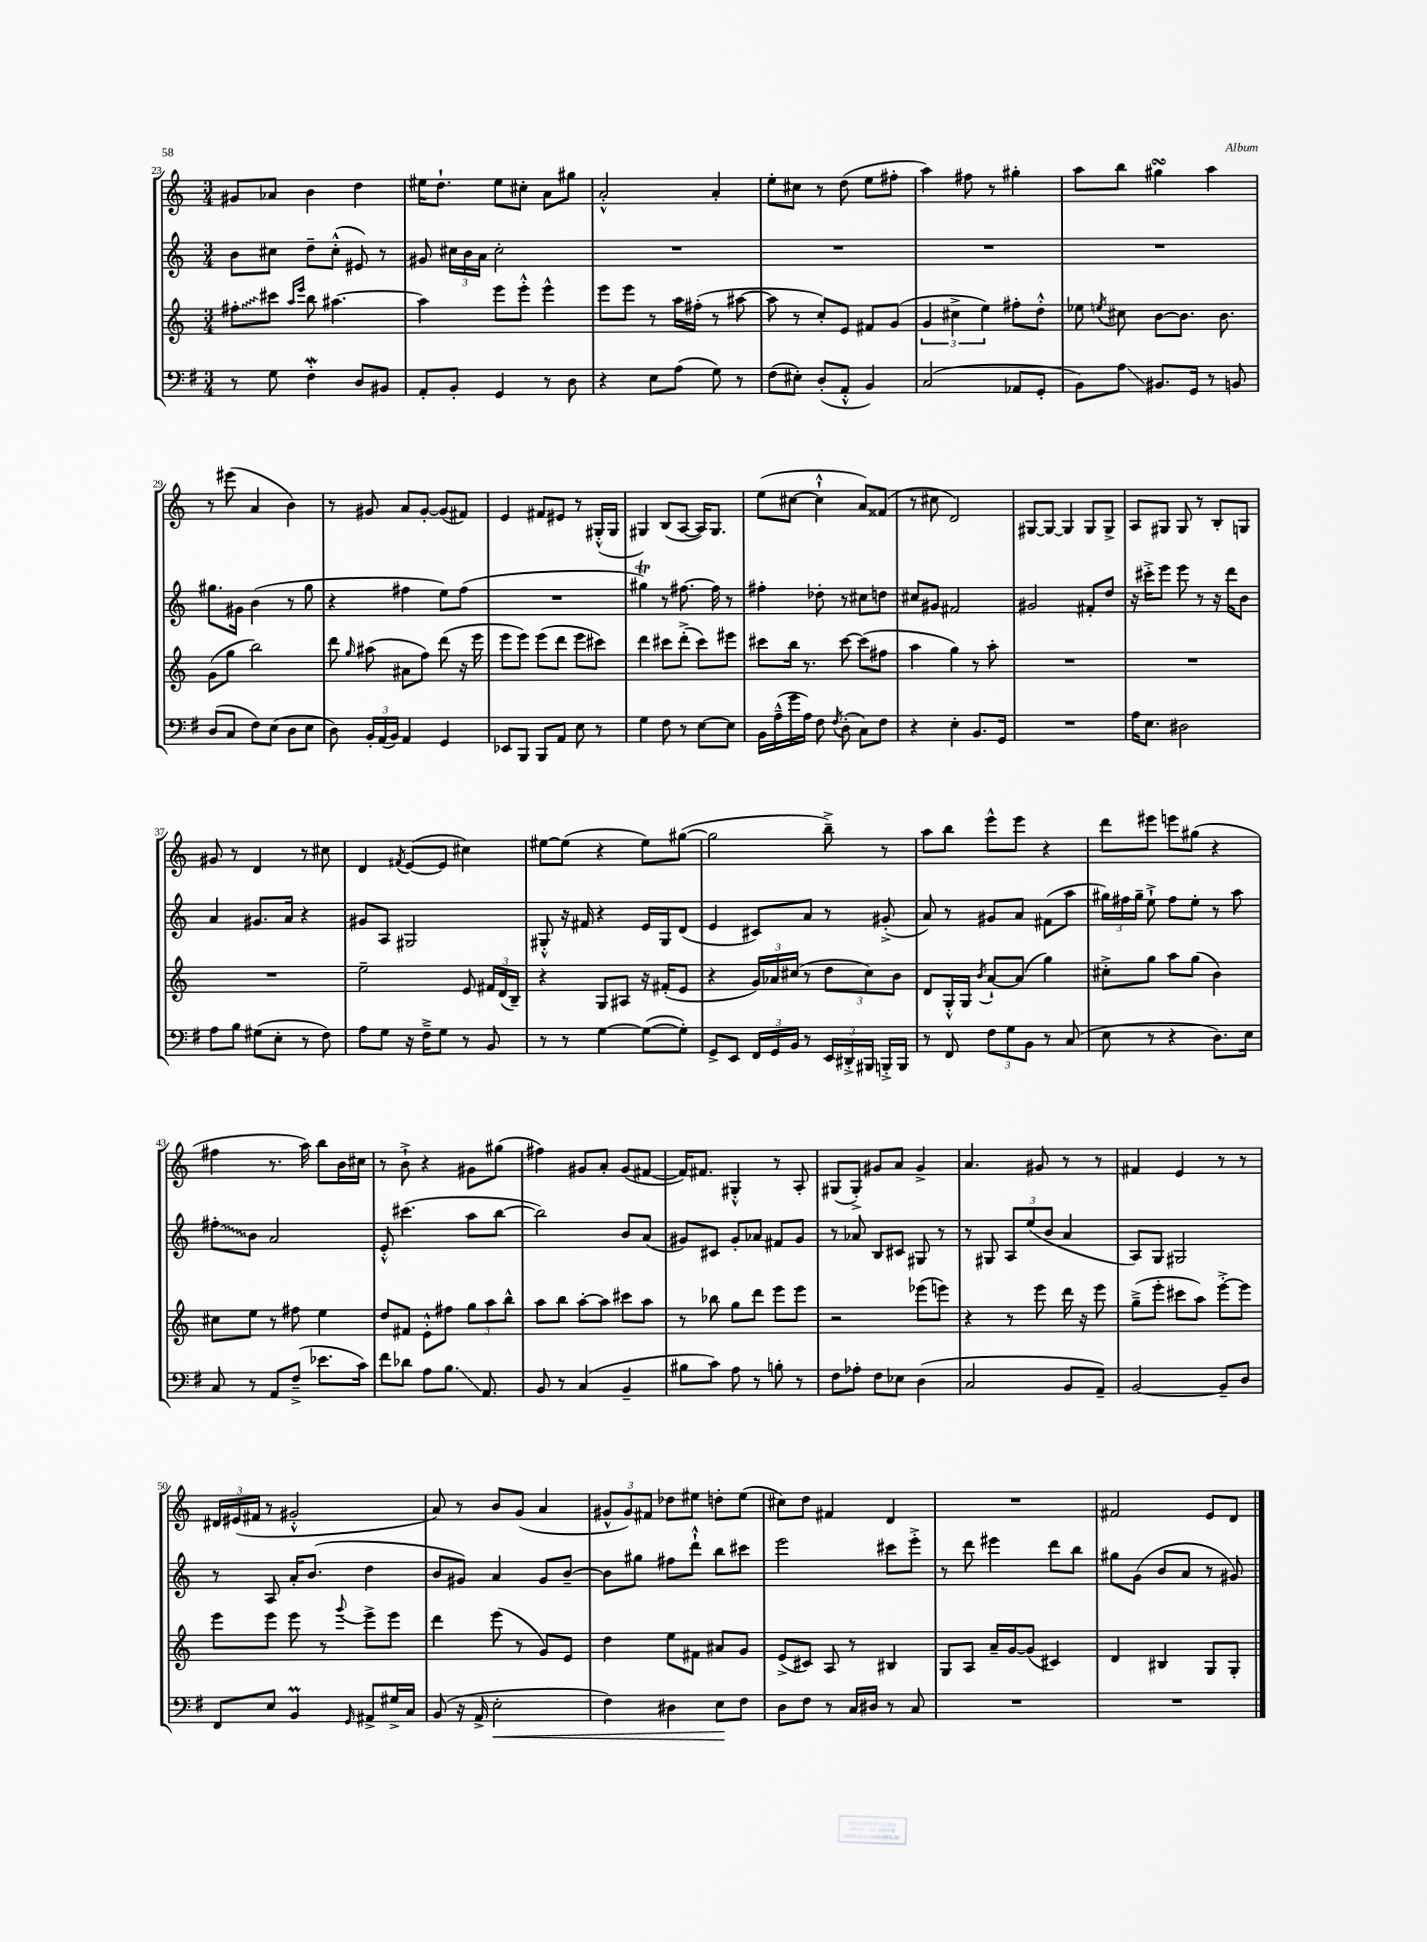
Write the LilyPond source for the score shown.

<<
\new StaffGroup <<
\new Staff = "s0" {
    \clef treble \key c \major \numericTimeSignature \time 3/4
    \autoBeamOff gis'8[ aes'8] b'4 d''4 |
    eis''16[ d''8.]-! eis''8[ cis''8]-. a'8[ gis''8] |
    a'2-.-^ a'4-. |
    e''8[-. cis''8] r8 d''8( e''8[ fis''8]-. |
    a''4) fis''8 r8 gis''4-. |
    a''8[ b''8] gis''4\turn a''4 |
    r8 eis'''8( a'4 b'4) |
    r8 gis'8 a'8[ gis'8]~-. gis'8[( fis'8]) |
    e'4 fis'8[ eis'8] r8 gis16[-.-^( gis16] |
    gis4) b8[( a8]~ a16[) gis8.] |
    e''8[( cis''8]~ cis''4-!-^ a'8[) fisis'8]( |
    r8 cis''8 d'2) |
    gis8[~ gis8]~ gis4 gis8[ gis8]-> |
    a8[ gis8] gis8 r8 b8[-. g8] |
    gis'8 r8 d'4 r8 cis''8 |
    d'4 \acciaccatura { fis'8 } e'8[~( e'8] cis''4) |
    eis''8[~ eis''8]( r4 eis''8[) gis''8]~( |
    gis''2 b''8--->) r8 |
    a''8[ b''8] e'''8[-^ e'''8] r4 |
    d'''8[ eis'''8] e'''8[ gis''8]( r4 |
    fis''4 r8. a''16) b''8[ b'16 cis''16] |
    r8 b'8-!-> r4 gis'8[ gis''8]( |
    fis''4) gis'8[ a'8]-. gis'8[( fis'8]~ |
    fis'16[) fis'8.] gis4-.-^ r8 a8-. |
    gis8[( gis8]-.->) gis'8[ a'8] gis'4-> |
    a'4. gis'8 r8 r8 |
    fis'4 e'4 r8 r8 |
    \tuplet 3/2 { dis'16[ eis'16( fis'16] } r8 gis'2-.-^ |
    a'8) r8 b'8[ g'8]( a'4 |
    \tuplet 3/2 { gis'8[-^ gis'8) fis'8] } des''8[ eis''8] d''8[-. eis''8]( |
    cis''8[) d''8] fis'4 d'4 |
    R2. |
    fis'2 e'8[ d'8] \bar "|." |
}
\new Staff = "s1" {
    \clef treble \key c \major \numericTimeSignature \time 3/4
    \autoBeamOff b'8[ cis''8] d''8[-- cis''8]-.-^( eis'8) r8 |
    gis'8 \tuplet 3/2 { cis''16[ b'16 a'16] } cis''2-. |
    R2. |
    R2. |
    R2. |
    R2. |
    gis''8.[ gis'16] b'4( r8 gis''8 |
    r4 fis''4 e''8[) fis''8]( |
    R2. |
    gis''4\trill) r8 fis''8.~ fis''16 r8 |
    fis''4-. des''8-. r8 cis''8[ d''8] |
    cis''8[ gis'8] fis'2 |
    gis'2 fis'8[-. d''8] |
    r16 cis'''16[-.-> e'''8] e'''8 r8 r16 d'''16[ b'8] |
    a'4 gis'8.[ a'16] r4 |
    gis'8[ a8] gis2 |
    gis8-.-^ r16 fis'16 r4 e'16[ gis16 d'8]( |
    e'4 cis'8[) a'8] r8 gis'8-.->( |
    a'8) r8 gis'8[ a'8] fis'8[( a''8] |
    \tuplet 3/2 { gis''16[) fis''16 gis''16]-- } e''8-!-> fis''8[ e''8]-. r8 a''8 |
    \once \override Glissando.style = #'zigzag fis''8[-.\glissando b'8] a'2 |
    e'8-.-^ cis'''4.( a''8[ b''8]~ |
    b''2) b'8[ a'8]( |
    gis'8[) cis'8] gis'8[-. aes'8] fis'8[ gis'8] |
    r8 aes'8 b8[ cis'8] gis8 r8 |
    r8 gis8 \tuplet 3/2 { a8[ e''8( b'8] } a'4 |
    a8[) g8] gis2 |
    r8 a8 a'16[-. b'8.]( d''4 |
    b'8[ gis'8]) a'4 gis'8[ b'8]~-- |
    b'8[ gis''8] fis''8[ d'''8]-!-^ b''8[ cis'''8] |
    e'''2 cis'''8[ e'''8]-.-> |
    r8 d'''8 eis'''4 d'''8[ b''8] |
    gis''8[ g'8]( b'8[ a'8] r8 gis'8) \bar "|." |
}
\new Staff = "s2" {
    \clef treble \key c \major \numericTimeSignature \time 3/4
    \autoBeamOff \once \override Glissando.style = #'zigzag fis''8[-.\glissando cis'''8] \grace { a''16[ e'''16] } b''8 ais''4.~ |
    ais''4 e'''8[ e'''8]-.-^ e'''4-^ |
    e'''8[ e'''8] r8 a''16[ fis''16]-.( r8 ais''8~ |
    ais''8 r8 c''8[-.) e'8] fis'8[ g'8]( |
    \tuplet 3/2 { g'4 cis''4-> e''4) } fis''8[-. d''8]-.-^ |
    ees''8 \acciaccatura { e''8 } cis''8 b'8[~ b'8.] b'8. |
    g'8[( g''8] b''2) |
    d'''8 \grace { g''16 } ais''8( ais'8[ f''8]) d'''8( r16 e'''16 |
    e'''8[ e'''8]) e'''8[( d'''8] e'''8[ cis'''8]) |
    d'''4 cis'''8[ d'''8]-.->( cis'''8[) eis'''8] |
    cis'''8[ b''16] r8. cis'''8~ cis'''8[( fis''8] |
    a''4 g''4) r8 a''8-. |
    R2. |
    R2. |
    R2. |
    e''2-- e'8 \tuplet 3/2 { fis'16[ d'16( b16]--) } |
    r4 g8[ ais8] r16 fis'16[-.( e'8] |
    r4 \tuplet 3/2 { g'16[) aes'16 cis''16]( } r8 \tuplet 3/2 { d''8[ cis''8) b'8] } |
    d'8[ g16-.-^ g16] \acciaccatura { b'8 } a'8[~-! a'8]( g''4) |
    cis''8[-.-> g''8] a''8[ g''8]( b'4) |
    cis''8[ e''8] r8 fis''8 e''4 |
    d''8[ fis'8] e'8[-.-^ fis''8] \tuplet 3/2 { g''8[ a''8 b''8]-^ } |
    a''8[ b''8] a''8[~-. a''8] cis'''8[ a''8] |
    r8 bes''8 g''8[ d'''8] e'''8[ e'''8] |
    r2 ees'''8[( e'''8]) |
    r4 r8 e'''8 d'''16 r16 e'''8 |
    g''8[--->( e'''8]-. cis'''8[ a''8]) e'''8[~-.-> e'''8] |
    e'''8[ e'''8] e'''8 r8 \appoggiatura { g'''8 } e'''8[-> e'''8] |
    d'''4 e'''8( r8 g'8[) e'8] |
    d''4 e''8[ fis'8] ais'8[ g'8] |
    e'8[->( cis'8]) a8 r8 bis4 |
    g8[ a8] a'16[-- g'16~ g'8]( cis'4) |
    d'4 bis4 g8[ g8]-. \bar "|." |
}
\new Staff = "s3" {
    \clef bass \key g \major \numericTimeSignature \time 3/4
    \autoBeamOff r8 g8 fis4-.\mordent d8[ bis,8] |
    a,8[-. b,8]-. g,4 r8 d8 |
    r4 e8[ a8]( g8) r8 |
    fis8[( eis8]-.) d8[-.( a,8]-.-^ b,4) |
    c2( aes,8[ g,8]-. |
    b,8[) a8]\glissando bis,8.[ g,16] r8 b,8 |
    d8[( c8] fis8[) e8]( d8[ e8] |
    d8) \tuplet 3/2 { b,16[-. a,16( b,16]) } a,4 g,4 |
    ees,8[ b,,8] b,,8[ a,8] e8 r8 |
    g4 fis8 r8 e8[~ e8] |
    b,16[ a16---^( g'16 a16]) fis8 \acciaccatura { fis8 } d8-.( c8[) fis8] |
    r4 e4-. b,8.[ g,16] |
    R2. |
    a16[ e8.] dis2 |
    a8[ b8] gis8[( e8]-. r8 fis8) |
    a8[ g8] r16 fis16[---> g8] r8 b,8 |
    r8 r8 g4~ g8[~( g8]-.) |
    g,8[-> e,8] \tuplet 3/2 { fis,16[ g,16 b,16] } r8 \tuplet 3/2 { e,16[ dis,16-.-> bis,,16] } b,,16[-.-> b,,16] |
    r8 fis,8 \tuplet 3/2 { fis8[ g8 b,8] } r8 c8( |
    e8 r8 r4 d8.[) e16] |
    c8 r8 a,8[ fis8]--->( ees'8.[ c'16]) |
    fis'8[ des'8] a8[ b8.]\glissando a,8. |
    b,8 r8 c4( b,4-- |
    bis8[ c'8]) a8 r8 b8-. r8 |
    fis8[ aes8]-. fis8[ ees8] d4( |
    c2 b,8[ a,8]--) |
    b,2~ b,8[-- d8] |
    fis,8[ e8] b,4\prall \grace { g,16 } ais,8[-> gis16-> c16] |
    b,8( r16 a,16-> e2-.\< |
    fis4) dis4 e8[\! fis8] |
    d8[ fis8] r8 c16[ dis16] r8 c8 |
    R2. |
    R2. \bar "|." |
}
>>
>>
\layout { \context { \Score currentBarNumber = #23 } }
